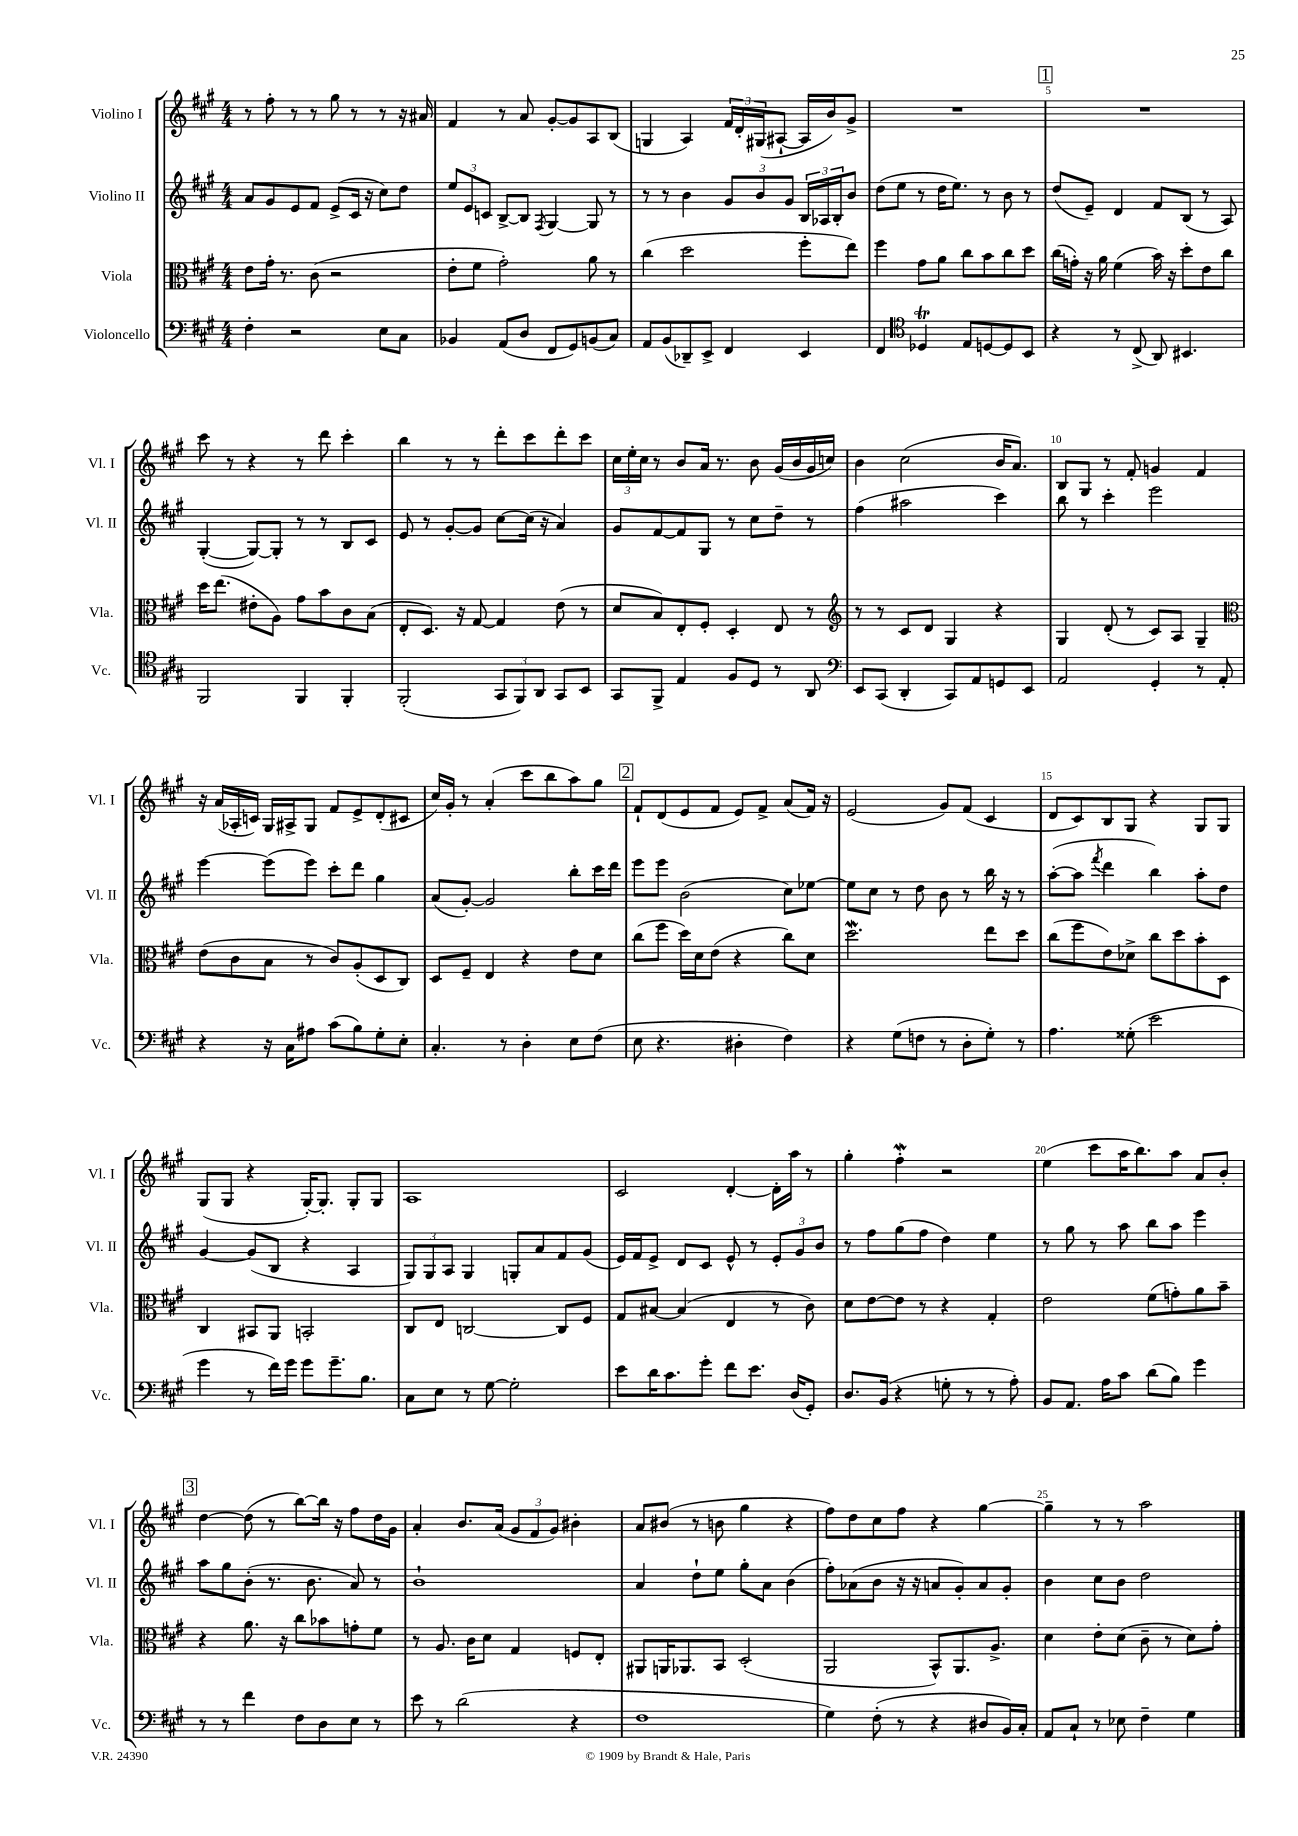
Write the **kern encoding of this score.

**kern	**kern	**kern	**kern
*staff4	*staff3	*staff2	*staff1
*clefF4	*clefC3	*clefG2	*clefG2
*k[f#c#g#]	*k[f#c#g#]	*k[f#c#g#]	*k[f#c#g#]
*M4/4	*M4/4	*M4/4	*M4/4
4F#'\	8e\L	8a/L	8r
.	16g#'\Jk	8g#/	8ff#'\
.	8.r	.	.
2r	.	8e/	8r
.	(8c#\	8f#/J	8r
.	2r	(8e^/L	8gg#\
.	.	16c#/Jk	8r
.	.	16r	.
8E\L	.	8cc#\L)	8r
8C#\J	.	8dd\J	16r
.	.	.	16a#/
=	=	=	=
4BB-/	8e'\L	12ee/L	4f#/
.	.	12e/	.
.	8f#\J	.	.
.	.	12c/J	.
(8AA/L	2g#'\)	[8B^/L	8r
8D/J	.	8B/]J	8a/
.	.	8qF#/	.
8FF#/L	.	[4G#/	[8g#'/L
8GG#/)	.	.	8g#/]
(8BB/	8a\	8G#/]	8A/
8C#/J)	8r	8r	(8B/J
=	=	=	=
8AA/L	(4cc#\	8r	4G/
(8BB/	.	8r	.
8DD-~/)	2dd\	4b\	4A/)
8EE^/J	.	.	.
4FF#/	.	12g#/L	24f#/LL
.	.	.	24d'/
.	.	12b/	(24G#/J
.	.	.	[8A#`/J
.	.	12g#/J	.
4EE/	8ff#'\L	24B/LL	16A#/]LL
.	.	24A-/	.
.	.	.	16b/J)
.	.	24B'/J	.
.	8ee\J)	8b/J	8g#^/J
=	=	=	=
4FF#/	4ff#\	(8dd\L	1r
.	.	8ee\J	.
*clefC4	*	*	*
4D-/	8g#\L	8r	.
.	8a\J	16dd\LK	.
.	.	8.ee\J)	.
8E/L	8cc#\L	.	.
[8D/	8b\	8r	.
8D/]	8cc#\	8b\	.
8BB/J	8dd\J	8r	.
=	=	=	=
4r	(16cc#\LL	(8dd/L	1r
.	16g'\JJ)	.	.
.	16r	8e~/J)	.
.	16a\	.	.
8r	(4f#\	4d/	.
(8C#^/	.	.	.
8AA/)	16b\)	8f#/L	.
.	16r	.	.
4.BB#/	8dd'\L	(8B/J	.
.	8e\	8r	.
.	8cc#\J	8A/)	.
=	=	=	=
2FF#/	16dd\LK	([4G#'/	8ccc#\
.	(8.ee\J	.	.
.	.	.	8r
.	8e#'\L	8G#/_L)	4r
.	8A\J)	8G#'/]J	.
4FF#/	8g#\L	8r	8r
.	8b\	8r	8ddd\
4FF#'/	8c#\	8B/L	4ccc#'\
.	(8B\J	8c#/J	.
=	=	=	=
(2FF#'/	8E'/L	8e/	4bb\
.	8.D/J)	8r	.
.	.	[8g#'/L	8r
.	16r	.	.
.	[8G#/	8g#/]J	8r
12GG#/L	4G#/]	[8cc#\L	8ddd'\L
12FF#/)	.	.	.
.	.	(16cc#\]Jk	8ccc#\
12AA/J	.	.	.
.	.	16r	.
8GG#/L	(8e\	4a/)	8ddd'\
8BB/J	8r	.	8ccc#\J
=	=	=	=
8GG#/L	8d/L	8g#/L	24cc#\LL
.	.	.	24ee'\
.	.	.	24cc#\JJ
8FF#^/J	8B/)	[8f#/	8r
4E/	8E'/	8f#/]	8b/L
.	8F#'/J	8G#/J	16a/Jk
.	.	.	8.r
8F#/L	4D'/	8r	.
8D/J	.	8cc#\L	8b\
8r	8E/	8dd~\J	(16g#/LL
.	.	.	16b/
8AA/	8r	8r	16g#/
.	.	.	16cc/JJ)
=	=	=	=
*clefF4	*clefG2	*	*
8EE/L	8r	(4ff#\	4b\
(8CC#/J	8r	.	.
4DD'/	8c#/L	2aa#\	(2cc#\
.	8d/J	.	.
8CC#/L)	4G#/	.	.
8AA/	.	.	.
8GG/	4r	4ccc#\)	16b/LK
.	.	.	8.a/J)
8EE/J	.	.	.
=	=	=	=
2AA/	4G#/	8bb\	8B/L
.	.	8r	8G#/J
.	(8d'/	4ccc#'\	8r
.	8r	.	8f#'/
4GG#'/	8c#/L)	2eee\	4g/
.	8A/J	.	.
8r	4G#~/	.	4f#/
8AA'/	.	.	.
=	=	=	=
*	*clefC3	*	*
4r	(8e\L	[4eee\	16r
.	.	.	(16a/LL
.	8c#\	.	16A-'/
.	.	.	16c/JJ)
16r	8B\J	(8eee\]L	16G#/LL
16C#\LK	.	.	16A#^/J
8A#\J	8r	8eee\J)	8G#/J
(8c#\L	8c#/L)	8ccc#'\L	8f#/L
8B\)	(8A'/	8ddd\J	8e^/
8G#'\	8D/	4gg#\	(8d'/
8E'\J	8C#/J)	.	8c#/J
=	=	=	=
4.C#'/	8D/L	(8a/L	16cc#/LL)
.	.	.	16g#'/JJ
.	8F#~/J	[8g#'/J)	8r
.	4E/	2g#/]	(4a'/
8r	.	.	.
4D'\	4r	.	8ccc#\L
.	.	.	8bb\
8E\L	8e\L	8bb'\L	8aa\)
(8F#\J	8d\J	16ccc#\L	8gg#\J
.	.	16ddd\JJ	.
=	=	=	=
8E\	(8cc#\L	8eee\L	8f#`/L
4.r	8ff#\J	8eee\J	(8d/
.	16dd\LL)	(2b\	8e/
.	16d\J	.	.
.	(8e\J	.	8f#/J
4D#'\	4r	.	8e/L)
.	.	.	8f#^/J
4F#\)	8cc#\L)	8cc#\L)	(8a/L
.	8d\J	[8ee-\J	16f#/Jk)
.	.	.	16r
=	=	=	=
4r	2.dd\	8ee-\]L	(2e/
.	.	8cc#\J	.
(8G#\L	.	8r	.
8F\J	.	8dd\	.
8r	.	8b\	8g#/L)
8D'\L	.	8r	(8f#/J
8G#'\J)	8ee\L	16bb\	4c#/
.	.	16r	.
8r	8dd\J	8r	.
=	=	=	=
4.A\	(8cc#\L	([8aa'\L	8d/L
.	8ff#\	8aa\]J	8c#/)
.	.	8qfff#/	.
.	8e\)	4ddd\	8B/
(8G##'\	8d-^\J	.	8G#/J
2e\	8cc#\L	4bb\)	4r
.	8dd\	.	.
.	8b'\	8aa'\L	8G#/L
.	8D\J	8dd\J	8G#/J
=	=	=	=
4g#\	4C#/	[4g#/	(8G#/L
.	.	.	8G#/J
8r	8BB#/L	(8g#/]L	4r
16f#\LL)	8AA/J	8B/J	.
16g#\JJ	.	.	.
8g#\L	2BB'/	4r	[16G#'/LK)
.	.	.	8.G#'/]J
8.g#~\	.	.	.
.	.	4A/	8G#'/L
8.B\J	.	.	.
.	.	.	8G#/J
=	=	=	=
8C#\L	8C#/L	12G#/L)	1A
.	.	12G#/	.
8E\J	8E/J	.	.
.	.	12A/J	.
8r	[2C/	4G#/	.
[8G#\	.	.	.
2G#'\]	.	8G'/L	.
.	.	8a/	.
.	8C/]L	8f#/	.
.	8F#/J	(8g#/J	.
=	=	=	=
8e\L	8G#/L	16e/LL)	2c#/
.	.	16f#/J	.
16d\K	[8B#/J	8e^/J	.
8.c#\	.	.	.
.	(4B#/]	8d/L	.
8g#'\J	.	8c#/J	.
8f#\L	4E/	8e^^/	[4d'/
8.e\J	.	8r	.
.	8r	12e'/L	16d'\]LL
(16D/LK	.	.	16aa\JJ
.	.	12g#/	.
8GG#'/J)	8c#\)	.	8r
.	.	12b/J	.
=	=	=	=
8.D/L	8d\L	8r	4gg#'\
.	[8e\	8ff#\L	.
(16BB/Jk	.	.	.
4r	8e\]J	(8gg#\	4ff#'\
.	8r	8ff#\J	.
8G'\	4r	4dd\)	2r
8r	.	.	.
8r	4G#'/	4ee\	.
8A'\)	.	.	.
=	=	=	=
8BB/L	2e\	8r	(4ee\
8.AA/J	.	8gg#\	.
.	.	8r	8ccc#\L
16A\LK	.	.	.
8c#\J	.	8aa\	16aa\K
.	.	.	8.bb\)
(8d\L	(8f#\L	8bb\L	.
8B\J)	8g'\)	8aa\J	8aa\J
4g#\	8a\	4eee\	8a/L
.	8b~\J	.	8b'/J
=	=	=	=
8r	4r	8aa\L	[4dd\
8r	.	8gg#\	.
4f#\	8.a\	(8b'\J	(8dd\]
.	.	8.r	8r
.	16r	.	.
8F#\L	8cc#\L	.	[8bb\L)
.	.	8.b\	.
8D\	8b-\	.	16bb\]Jk
.	.	.	16r
8E\J	8g'\	8a/)	8ff#\L
8r	8f#\J	8r	16dd\L
.	.	.	16g#\JJ
=	=	=	=
8e\	8r	1b`	4a'/
8r	8.A/	.	.
(2d\	.	.	8.b/L
.	16c#\LK	.	.
.	8d\J	.	.
.	.	.	(16a/Jk
.	4G#/	.	12g#/L
.	.	.	12f#/
.	.	.	12g#/J)
4r	8F/L	.	4b#'\
.	8E'/J	.	.
=	=	=	=
1F#	8AA#/L	4a/	8a/L
.	16AA/K	.	(8b#/J
.	8.AA-/	.	.
.	.	8dd`\L	8r
.	8BB/J	8ee\J	8b\
.	(2D'/	8gg#'\L	4gg#\
.	.	8a\J	.
.	.	(4b\	4r
=	=	=	=
4G#\)	2AA/	8ff#'\L)	8ff#\L)
.	.	(8a-\	8dd\
(8F#'\	.	8b\J	8cc#\
8r	.	16r	8ff#\J
.	.	16r	.
4r	8BB^^/L)	8a/L	4r
.	8.AA/	8g#'/)	.
8D#/L	.	8a/	[4gg#\
.	8.A^/J	.	.
16BB/L)	.	8g#'/J	.
16C#'/JJ	.	.	.
=	=	=	=
8AA/L	4d\	4b\	4gg#~\]
8C#`/J	.	.	.
8r	8e'\L	8cc#\L	8r
8E-\	(8d\J	8b\J	8r
4F#~\	8c#~\	2dd\	2aa\
.	8r	.	.
4G#\	8d\L)	.	.
.	8g#'\J	.	.
==	==	==	==
*-	*-	*-	*-
